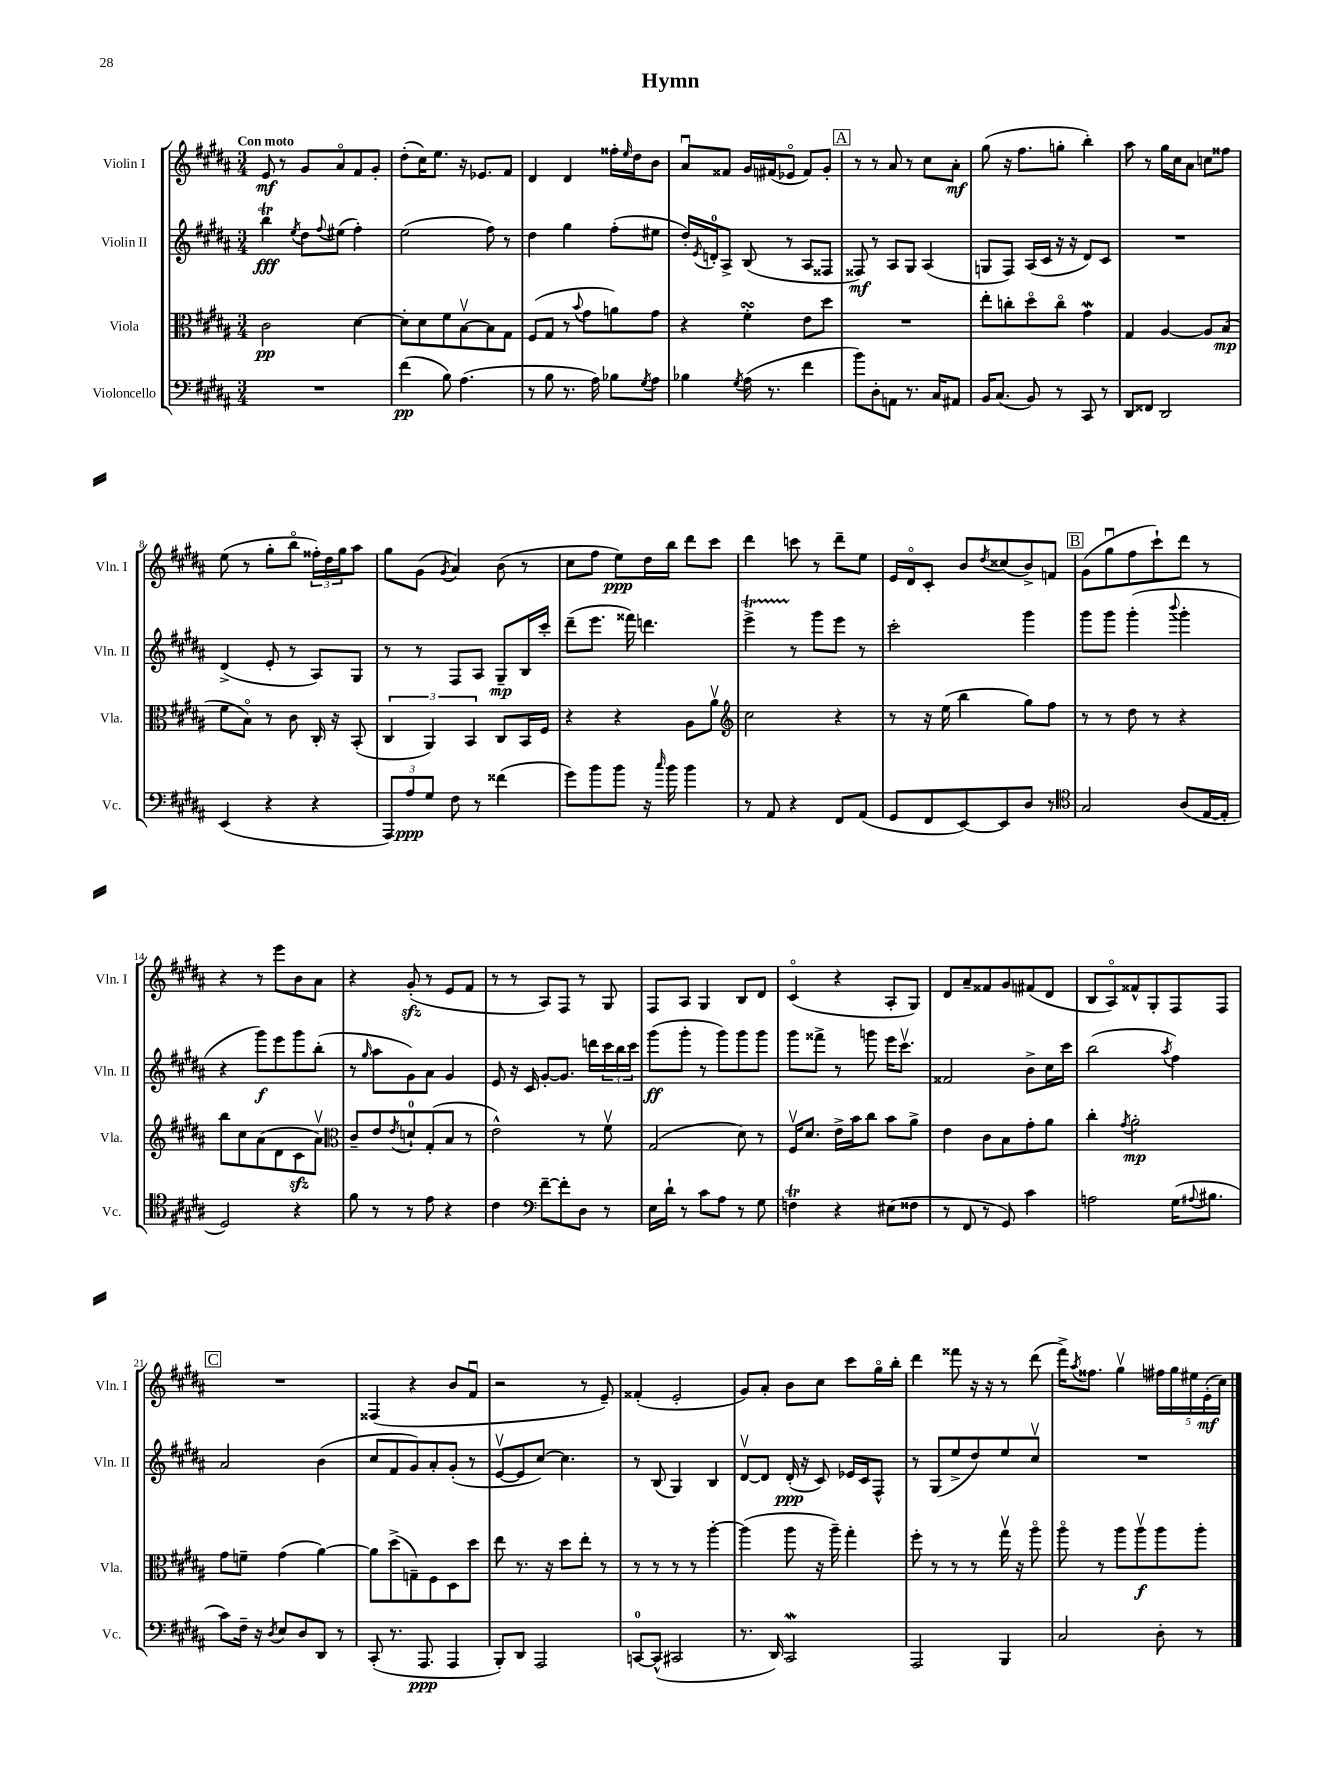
\header { title = "Hymn" }
<<
\new StaffGroup <<
\new Staff = "s0" \with { instrumentName = "Violin I" shortInstrumentName = "Vln. I" } {
    \clef treble \key b \major \numericTimeSignature \time 3/4 \tempo "Con moto"
    e'8\mf r8 gis'8 ais'8\flageolet fis'8 gis'8-. |
    dis''8-.( cis''16) e''8. r16 ees'8. fis'8 |
    dis'4 dis'4 fisis''16-. \grace { e''16 } dis''16 b'8 |
    ais'8\downbow fisis'8 gis'16 fis'16( ees'8\flageolet fis'8) gis'8-. |
    \mark \markup { \box "A" } r8 r8 ais'8 r8 cis''8 ais'8-.\mf |
    gis''8( r16 fis''8. g''8-. b''4-.) |
    ais''8 r8 gis''16 cis''16 ais'8 c''8 fisis''8 |
    e''8( r8 gis''8-. b''8\flageolet \tuplet 3/2 { fisis''16-.) dis''16 gis''16 } ais''8 |
    gis''8 gis'8( \acciaccatura { gis'8 } ais'4) b'8( r8 |
    cis''8 fis''8 e''8\ppp) dis''16 b''16 dis'''8 cis'''8 |
    dis'''4 c'''8 r8 dis'''8-- e''8 |
    e'16 dis'16\flageolet cis'8-. b'8 \acciaccatura { dis''8 } cisis''8( b'8->) f'8 |
    \mark \markup { \box "B" } gis'8( gis''8\downbow fis''8 cis'''8-!) dis'''8 r8 |
    r4 r8 e'''8 b'8 ais'8 |
    r4 gis'8-.\sfz( r8 e'8 fis'8 |
    r8 r8 ais8) fis8 r8 gis8 |
    fis8 ais8 gis4 b8 dis'8 |
    cis'4\flageolet( r4 ais8-. gis8) |
    dis'8 ais'8-- fisis'8 gis'8 fis'8( dis'8 |
    b8 ais8\flageolet) fisis'8-^ gis8-. fis8 fis8 |
    \mark \markup { \box "C" } R2. |
    fisis4( r4 b'8 fis'8\downbow |
    r2 r8 e'8--) |
    fisis'4-.( e'2-. |
    gis'8) ais'8-. b'8 cis''8 cis'''8 gis''16\flageolet b''16-. |
    dis'''4 fisis'''8 r16 r16 r8 dis'''8( |
    fis'''16->) \acciaccatura { ais''8 } fisis''8. gis''4\upbow \tuplet 5/4 { fis''16 gis''16 eis''16 e'16-.\mf( cis''16) } \bar "|." |
}
\new Staff = "s1" \with { instrumentName = "Violin II" shortInstrumentName = "Vln. II" } {
    \clef treble \key b \major \numericTimeSignature \time 3/4
    b''4\trill\fff \acciaccatura { e''8 } dis''8 \appoggiatura { fis''8 } eis''8( fis''4-.) |
    e''2( fis''8) r8 |
    dis''4 gis''4 fis''8-.( eis''8 |
    dis''16-.) \acciaccatura { e'8 } d'16-0-. ais8-> b8( r8 ais8 fisis8 |
    \mark \markup { \box "A" } fisis8\mf) r8 ais8 gis8 ais4( |
    g8 fis8) ais16( cis'16 r16 r16 dis'8) cis'8 |
    R2. |
    dis'4->( e'8-. r8 ais8) gis8 |
    r8 r8 fis8 ais8 gis8--\mp b16 cis'''16-. |
    dis'''8--( e'''8. fisis'''16) d'''4. |
    e'''4->\startTrillSpan r8\stopTrillSpan gis'''8 e'''8 r8 |
    cis'''2-. gis'''4 |
    \mark \markup { \box "B" } gis'''8 gis'''8 gis'''4-.( \appoggiatura { b'''8 } gis'''4-. |
    r4 gis'''8\f) e'''8 gis'''8 b''8-.( |
    r8 \grace { gis''16 } ais''8 gis'8) ais'8 gis'4 |
    e'8 r16 cis'16 gis'8~-. gis'8. d'''16 \tuplet 3/2 { cis'''16 b''16 cis'''16 } |
    gis'''8\ff( gis'''8-. r8 gis'''8) gis'''8 gis'''8 |
    gis'''8 fisis'''8-> r8 g'''8 e'''16 cis'''8.\upbow |
    fisis'2 b'8-> cis''16 cis'''16 |
    b''2( \acciaccatura { ais''8 } fis''4) |
    \mark \markup { \box "C" } ais'2 b'4( |
    cis''8 fis'8 gis'8) ais'8-. gis'8-.( r8 |
    e'8~\upbow e'8 cis''8~) cis''4. |
    r8 b8( gis4) b4 |
    dis'8~\upbow dis'8 dis'16-.\ppp( r16 cis'8) ees'16 cis'16 fis8-^ |
    r8 gis8( e''8-> dis''8) e''8 cis''8\upbow |
    R2. \bar "|." |
}
\new Staff = "s2" \with { instrumentName = "Viola" shortInstrumentName = "Vla." } {
    \clef alto \key b \major \numericTimeSignature \time 3/4
    cis'2\pp dis'4~ |
    dis'8-. dis'8 fis'8 b8~\upbow b8 gis8 |
    fis8( gis8 r8 \appoggiatura { b'8 } gis'8 a'8) gis'8 |
    r4 fis'4-.\turn e'8 dis''8 |
    \mark \markup { \box "A" } R2. |
    e''8-. c''8-. dis''8\flageolet c''8\flageolet gis'4\mordent |
    gis4 ais4~ ais8 b8\mp( |
    fis'8 b8\flageolet) r8 cis'8 cis16-. r16 b,8-.( |
    \tuplet 3/2 { cis4 ais,4) b,4 } cis8 b,16 fis16 |
    r4 r4 ais8 ais'8\upbow |
    \clef treble cis''2 r4 |
    r8 r16 e''16( b''4 gis''8) fis''8 |
    \mark \markup { \box "B" } r8 r8 dis''8 r8 r4 |
    b''8 cis''8 ais'8( dis'8 cis'8\sfz ais'8\upbow) |
    \clef alto cis'8-- e'8 \acciaccatura { e'8 } d'8-0-! gis8-.( b8 r8 |
    e'2-^) r8 fis'8\upbow |
    gis2( dis'8) r8 |
    fis16\upbow dis'8. e'16-> b'16 cis''8 b'8 ais'8-> |
    e'4 cis'8 b8 gis'8-. ais'8 |
    cis''4-. \acciaccatura { gis'8 } ais'2-.\mp |
    \mark \markup { \box "C" } gis'8 f'8-- gis'4( ais'4~) |
    ais'8 dis''8->( g8--) fis8 dis8 dis''8 |
    e''8 r8. r16 dis''8 e''8-. r8 |
    r8 r8 r8 r8 ais''4~-. |
    ais''4( ais''8 r16 ais''16--) gis''4-. |
    fis''8-. r8 r8 r8 gis''16\upbow r16 ais''8\flageolet |
    ais''8\flageolet r8 ais''8 ais''8\upbow\f ais''8 ais''8-. \bar "|." |
}
\new Staff = "s3" \with { instrumentName = "Violoncello" shortInstrumentName = "Vc." } {
    \clef bass \key b \major \numericTimeSignature \time 3/4
    R2. |
    fis'4\pp( b8) ais4.( |
    r8 b8 r8. ais16) bes8 \acciaccatura { gis8 } ais8 |
    bes4 \acciaccatura { gis8 } ais16( r8. fis'4 |
    \mark \markup { \box "A" } b'8) dis8-. a,8 r8. cis16 ais,8 |
    b,16 cis8.( b,8) r8 cis,8 r8 |
    dis,8 fisis,8 dis,2 |
    e,4( r4 r4 |
    \tuplet 3/2 { ais,,8) ais8\ppp gis8 } fis8 r8 fisis'4( |
    gis'8) b'8 b'8 r16 \grace { cis''16 } b'16 b'4 |
    r8 ais,8 r4 fis,8 ais,8( |
    gis,8 fis,8 e,8~) e,8 dis8 r8 |
    \mark \markup { \box "B" } \clef tenor gis2 ais8( e16~ e16-. |
    dis2) r4 |
    fis'8 r8 r8 e'8 r4 |
    cis'4 \clef bass fis'8~-- fis'8-. dis8 r8 |
    e16 dis'16-! r8 cis'8 ais8 r8 gis8 |
    f4\trill r4 eis8( fisis8 |
    r8 fis,8 r8 gis,8) cis'4 |
    a2 gis16( \appoggiatura { ais8 } bis8. |
    \mark \markup { \box "C" } cis'8) fis16-- r16 \acciaccatura { dis8 } e8 dis8 dis,8 r8 |
    cis,8-.( r8. ais,,8.\ppp ais,,4 |
    b,,8-.) dis,8 ais,,2 |
    c,8-0~ c,8-^( cis,2 |
    r8. dis,16) cis,2\mordent |
    ais,,2 b,,4 |
    cis2 dis8-. r8 \bar "|." |
}
>>
>>
